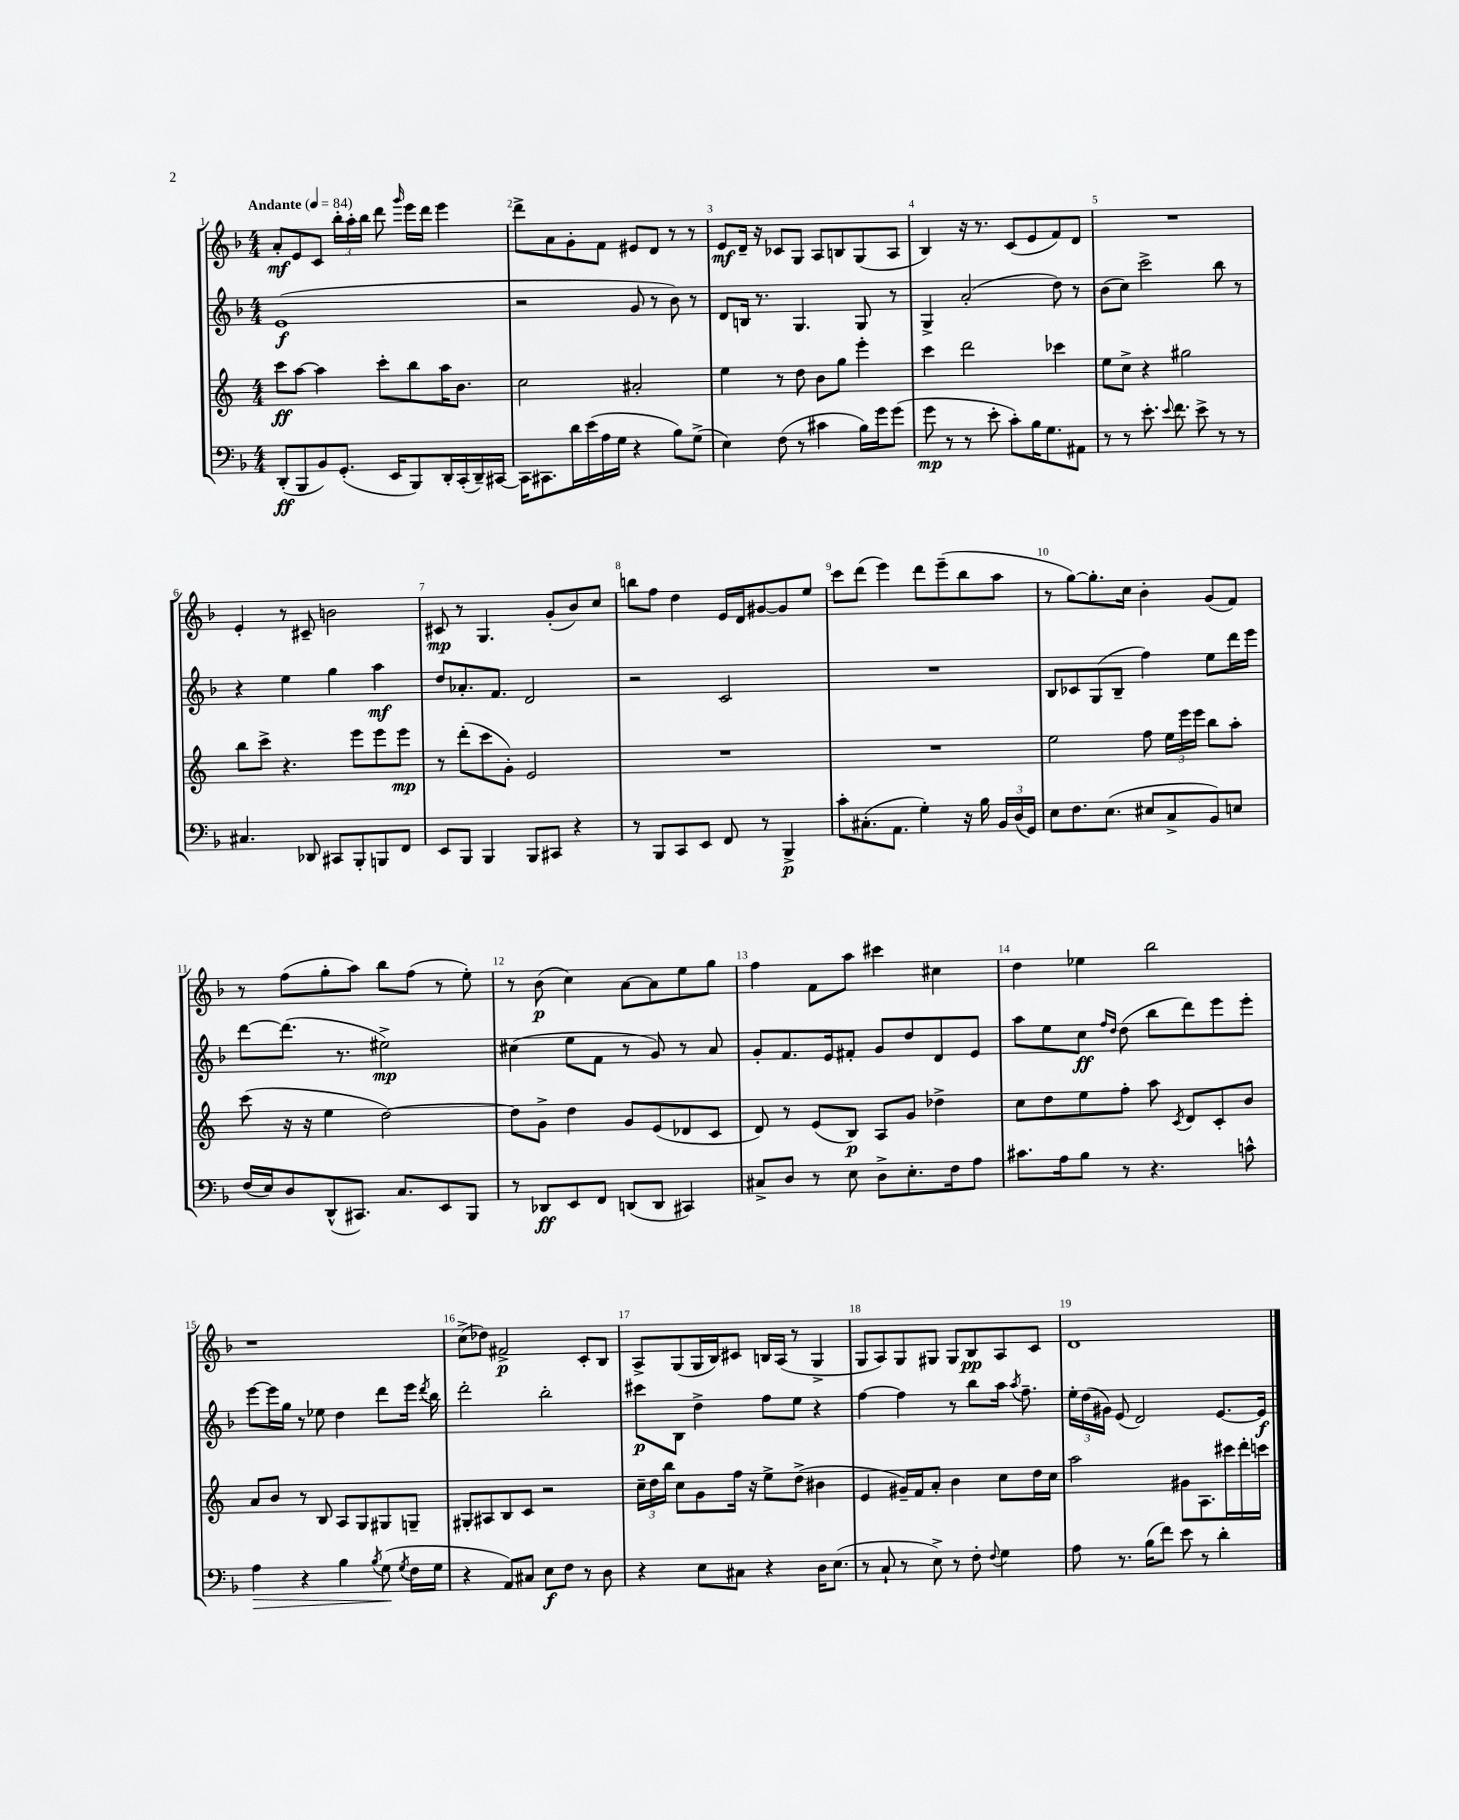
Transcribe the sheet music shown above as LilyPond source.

<<
\new StaffGroup <<
\new Staff = "s0" {
    \clef treble \key f \major \numericTimeSignature \time 4/4 \tempo "Andante" 4 = 84
    \autoBeamOff a'8[-.\mf e'8 c'8] \tuplet 3/2 { bes''16[-. a''16-. bes''16] } d'''8 \grace { g'''16 } e'''16[ d'''16] e'''4 |
    d'''8[-> a'8 g'8-. f'8] eis'8[ d'8] r8 r8 |
    e'8[\mf d'16]-- r16 ces'8[ g8] a8[ b8 g8( a8] |
    bes4) r16 r8. c'8[( e'8 f'8) d'8] |
    R1 |
    e'4-. r8 cis'8-- b'2 |
    cis'8\mp r8 g4. g'8[-.( bes'8) c''8] |
    b''8[ f''8] d''4 e'16[ d'16 gis'8~ gis'8 e''8] |
    c'''8[ d'''8]( e'''4) d'''8[ e'''8--( bes''8 a''8] |
    r8 g''8[~) g''8.-. c''16] bes'4-. g'8[( f'8]) |
    r8 f''8[( g''8-. a''8]) bes''8[ f''8]( r8 e''8-.) |
    r8 bes'8\p( c''4) a'8[~ a'8 e''8 g''8] |
    f''4 f'8[ a''8] cis'''4 cis''4 |
    d''4 ees''4 bes''2 |
    r1 |
    c''8[->( des''8]) fis'2->\p c'8[-. bes8] |
    a8[-> g8( g16 bes16) cis'8] b16[ a16]( r8 g4-> |
    g8[ a8) g8 gis8] gis8[ bes8\pp a8 c'8] |
    d'1 \bar "|." |
}
\new Staff = "s1" {
    \clef treble \key f \major \numericTimeSignature \time 4/4
    \autoBeamOff e'1\f( |
    r2 g'8 r8 bes'8) r8 |
    d'8[ b16] r8. g4. g8 r8 |
    g4-> a'2-.( d''8) r8 |
    bes'8[( c''8]) c'''2-> bes''8 r8 |
    r4 e''4 g''4 a''4\mf |
    d''8[ aes'8.-. f'8.] d'2 |
    r2 c'2 |
    R1 |
    bes8[ ces'8 g8( bes8]-- f''4) e''8[ d'''16 e'''16] |
    d'''8[~ d'''8.]( r8. eis''2->\mp) |
    cis''4( e''8[ f'8] r8 g'8) r8 a'8 |
    g'8[-. f'8. e'16 fis'8]-. g'8[ d''8 d'8 e'8] |
    a''8[ e''8 c''8]\ff \grace { f''16[ d''16] } d''8( bes''8[ d'''8) e'''8 e'''8]-. |
    e'''8[~ e'''16 g''16] r8 ees''8 d''4 d'''8[ e'''16] \acciaccatura { d'''8 } bes''16 |
    d'''2-. bes''2-. |
    cis'''8[\p bes8] d''4-> f''8[ e''8] r4 |
    f''4~ f''4 r8 bes''8[ a''16] \acciaccatura { a''8 } f''8.-- |
    \tuplet 3/2 { e''16[-. d''16( gis'16]) } e'8( d'2) e'8.[~ e'16]\f \bar "|." |
}
\new Staff = "s2" {
    \clef treble \key c \major \numericTimeSignature \time 4/4
    \autoBeamOff c'''8[\ff a''8]~ a''4 c'''8[-. b''8 a''16 b'8.] |
    c''2 ais'2-. |
    e''4 r8 d''8 b'8[ g''8] e'''4-. |
    c'''4 d'''2 ces'''4 |
    e''8[ c''8]-> r4 gis''2 |
    b''8[ c'''8]-> r4. e'''8[ e'''8 e'''8]\mp |
    r8 d'''8[-.( c'''8 g'8]-.) e'2 |
    R1 |
    R1 |
    e''2 f''8 \tuplet 3/2 { e''16[ e'''16 e'''16] } b''8[ a''8]-. |
    c'''8( r16 r16 e''4 d''2~) |
    d''8[ g'8]-> d''4 g'8[ e'8( des'8 c'8] |
    d'8) r8 e'8[( b8]\p) a8[ g'8] des''4-> |
    c''8[ d''8 e''8 f''8]-. a''8 \acciaccatura { c'8 } d'8[ c'8-. b'8] |
    a'8[ b'8] r8 b8 a8[ g8 gis8 g8]-- |
    gis8[-. ais8 b8 c'8] r2 |
    \tuplet 3/2 { c''16[-- d''16 b''16] } c''8[ g'8 f''16] r16 e''8[-> d''8]->( bis'4 |
    e'4 gis'16[--) f'16 a'8]-. b'4 c''8[ d''16 c''16] |
    a''2 gis'8[ a8. cis'''16 d'''16-. c'''16] \bar "|." |
}
\new Staff = "s3" {
    \clef bass \key f \major \numericTimeSignature \time 4/4
    \autoBeamOff d,8[-.\ff( bes,,8 bes,8) g,8.]-.( e,16[ bes,,8) d,16-. c,16-.( d,16--) cis,16]~ |
    cis,16[ cis,8. d'16 e'16( a16 g16] r4 bes8[) g8]->( |
    e4) f8( r8 cis'4 bes16[) g'16 g'8]( |
    g'8\mp r8 r8 e'8-. c'8[-.) bes16 g8. ais,8] |
    r8 r8 e'8.-. \appoggiatura { e'8 } f'8. e'8-> r8 r8 |
    cis4. des,8 cis,8[ bes,,8-. b,,8 f,8] |
    e,8[ bes,,8] bes,,4 bes,,8[ cis,8] r4 |
    r8 bes,,8[ c,8 e,8] f,8 r8 bes,,4->\p |
    c'8[-. cis8.-.( a,8.] g4-.) r16 bes16 \tuplet 3/2 { bes,16[ d16( g,16]) } |
    e8[ f8. e8.]( eis8[ c8-> bes,8) e8] |
    f16[( e16) d8 d,8-^( cis,8.]) c8.[ e,8 bes,,8] |
    r8 des,8[\ff e,8 f,8] d,8[( d,8] cis,4) |
    cis8[-> d8] r8 e8 d8[-> e8.-. f16 a8] |
    cis'8.[ a16 bes8] r8 r4. c'8-^ |
    a4\> r4 bes4 \acciaccatura { bes8 } g8\!( \acciaccatura { g8 } f16[ g16] |
    r4 a,8[) cis8] e8[\f f8] r8 d8 |
    r4 e8[ cis8] r4 d16[ e8.]( |
    r8 c8-! r8 e8->) r8 f8-. \appoggiatura { f8 } g4 |
    a8 r8. bes16[( f'8]) e'8 r8 d'4-. \bar "|." |
}
>>
>>
\layout { \context { \Score \override BarNumber.break-visibility = ##(#f #t #t) barNumberVisibility = #all-bar-numbers-visible } }
